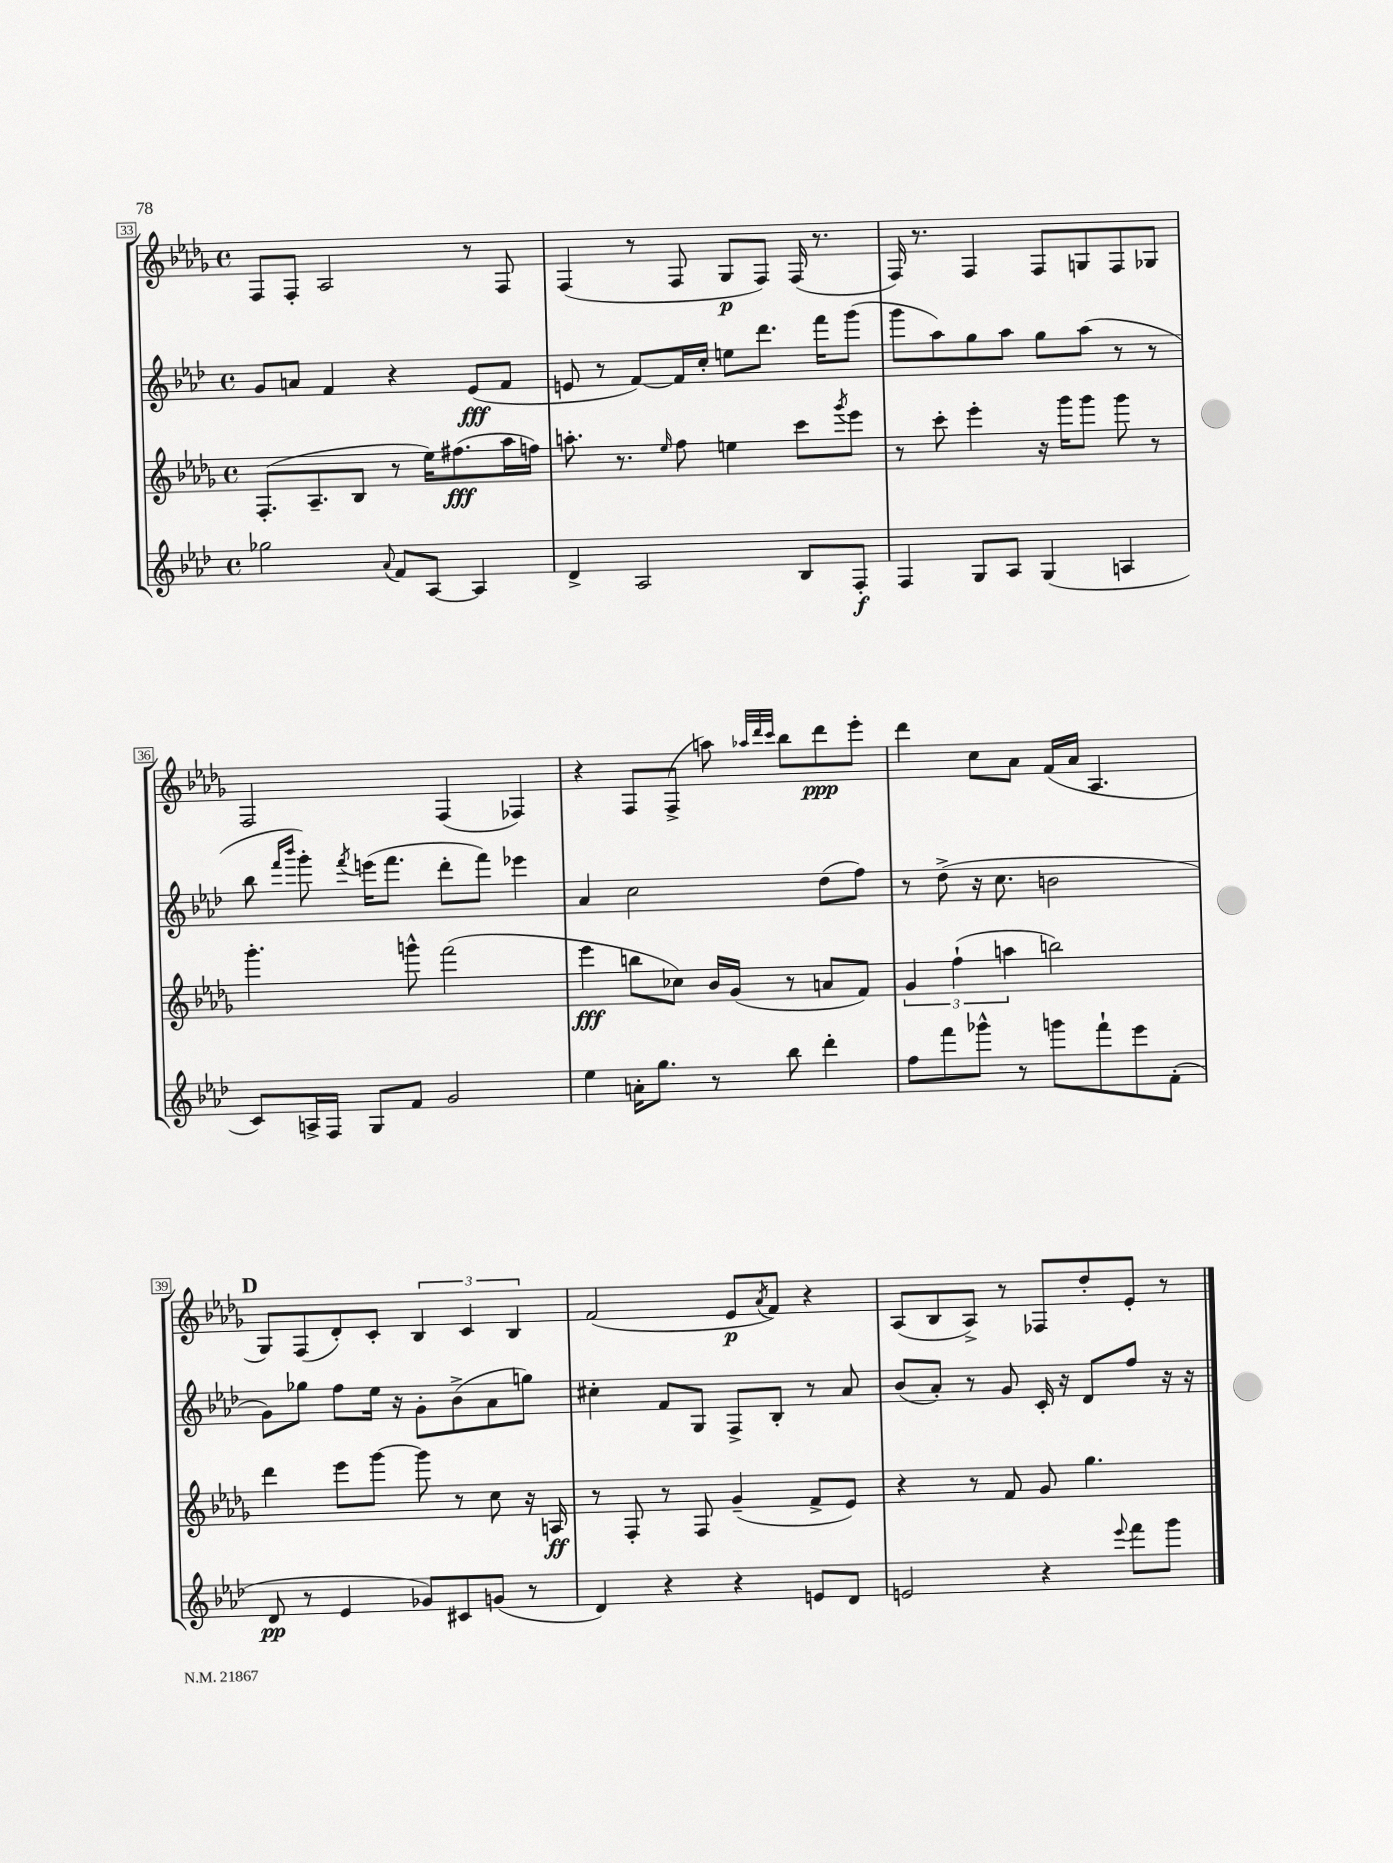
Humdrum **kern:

**kern	**kern	**kern	**kern
*staff4	*staff3	*staff2	*staff1
*clefG2	*clefG2	*clefG2	*clefG2
*k[b-e-a-d-]	*k[b-e-a-d-g-]	*k[b-e-a-d-]	*k[b-e-a-d-g-]
*M4/4	*M4/4	*M4/4	*M4/4
*met(c)	*met(c)	*met(c)	*met(c)
2gg-	(8.F'	8g	8F
.	.	8a	8F'
.	8.A-~	.	.
.	.	4f	2A-
.	8B-	.	.
8qqa-	.	.	.
8f	8r	4r	.
[8A-	16ee-)	.	.
.	(8.ff#	.	.
4A-]	.	(8e-	8r
.	16aa-	8f	8F
.	16ff)	.	.
=	=	=	=
4d-^	8.aa'	8e	(4F
.	.	8r	.
.	8.r	.	.
2A-	.	[8f)	8r
.	16qqee-	.	.
.	8ff	16f]	8F
.	.	16cc'	.
.	4ee	8ee	8G-
.	.	8.ddd-	8F)
8B-	8ccc	.	(16F
.	.	16fff	8.r
.	8qggg-	.	.
8F'	8eee-	(8ggg	.
=	=	=	=
4F	8r	8ggg	16F)
.	.	.	8.r
.	8ccc'	8aa-)	.
8G	4eee-'	8gg	4F
8A-	.	8aa-	.
(4G	16r	8gg	8F
.	16ggg-	.	.
.	8ggg-	(8aa-	8G
4A	8ggg-	8r	8F
.	8r	8r	8G-
=	=	=	=
8c)	4.ggg-'	8bb-	2F
.	.	16qqfff	.
.	.	16qqbbb-	.
16A^	.	8ggg')	.
16F	.	.	.
.	.	8qfff	.
8G	.	(16eee	.
.	.	8.fff	.
8f	8ggg^^	.	.
2g	(2fff	8ddd-'	(4F
.	.	8fff)	.
.	.	4eee-	4F-)
=	=	=	=
4ee-	4eee-	4a-	4r
16a'	8bb	2cc	8F
8.gg	.	.	.
.	8cc-)	.	(8F^
8r	16b-	.	8aa)
.	(16g-	.	.
.	.	.	32qqaa-
.	.	.	32qqddd-
.	.	.	32qqccc
8bb-	8r	.	8bb-
4ddd-'	8a	(8dd-	8ddd-
.	8f)	8ff)	8eee-'
=	=	=	=
8ff	6g-	8r	4ddd-
8fff	.	(8dd-^	.
.	(6ff`	.	.
8ggg-^^	.	16r	8cc
.	.	8.cc	.
.	6aa	.	.
8r	.	.	8a-
8ggg	2bb)	2b	(16f
.	.	.	16a-
8fff`	.	.	4.A-
8eee-	.	.	.
(8f'	.	.	.
=	=	=	=
8d-	4ddd-	8g)	8G-)
8r	.	8gg-	(8F
4e-	8eee-	8ff	8d-')
.	[8ggg-	16ee-	8c'
.	.	16r	.
8g-)	8ggg-]	8g'	6B-
8c#	8r	(8b-^	.
.	.	.	6c
(8g	8cc	8a-	.
.	.	.	6B-
8r	16r	8gg)	.
.	16A	.	.
=	=	=	=
4d-)	8r	4cc#'	(2f
.	8F'	.	.
4r	8r	8f	.
.	8F	8G	.
4r	(4g-~	8F^	8e-
.	.	.	8qa-
.	.	8B-'	8f)
8e	8f^	8r	4r
8d-	8e-)	8a-	.
=	=	=	=
2e	4r	(8b-	(8A-
.	.	8a-')	8B-
.	8r	8r	8A-^)
.	8f	8g	8r
4r	8g-	16c'	8F-
.	.	16r	.
.	4.gg-	8d-	8dd-'
8qqeee-	.	.	.
8fff	.	8ff	8e-'
8ggg	.	16r	8r
.	.	16r	.
==	==	==	==
*-	*-	*-	*-
